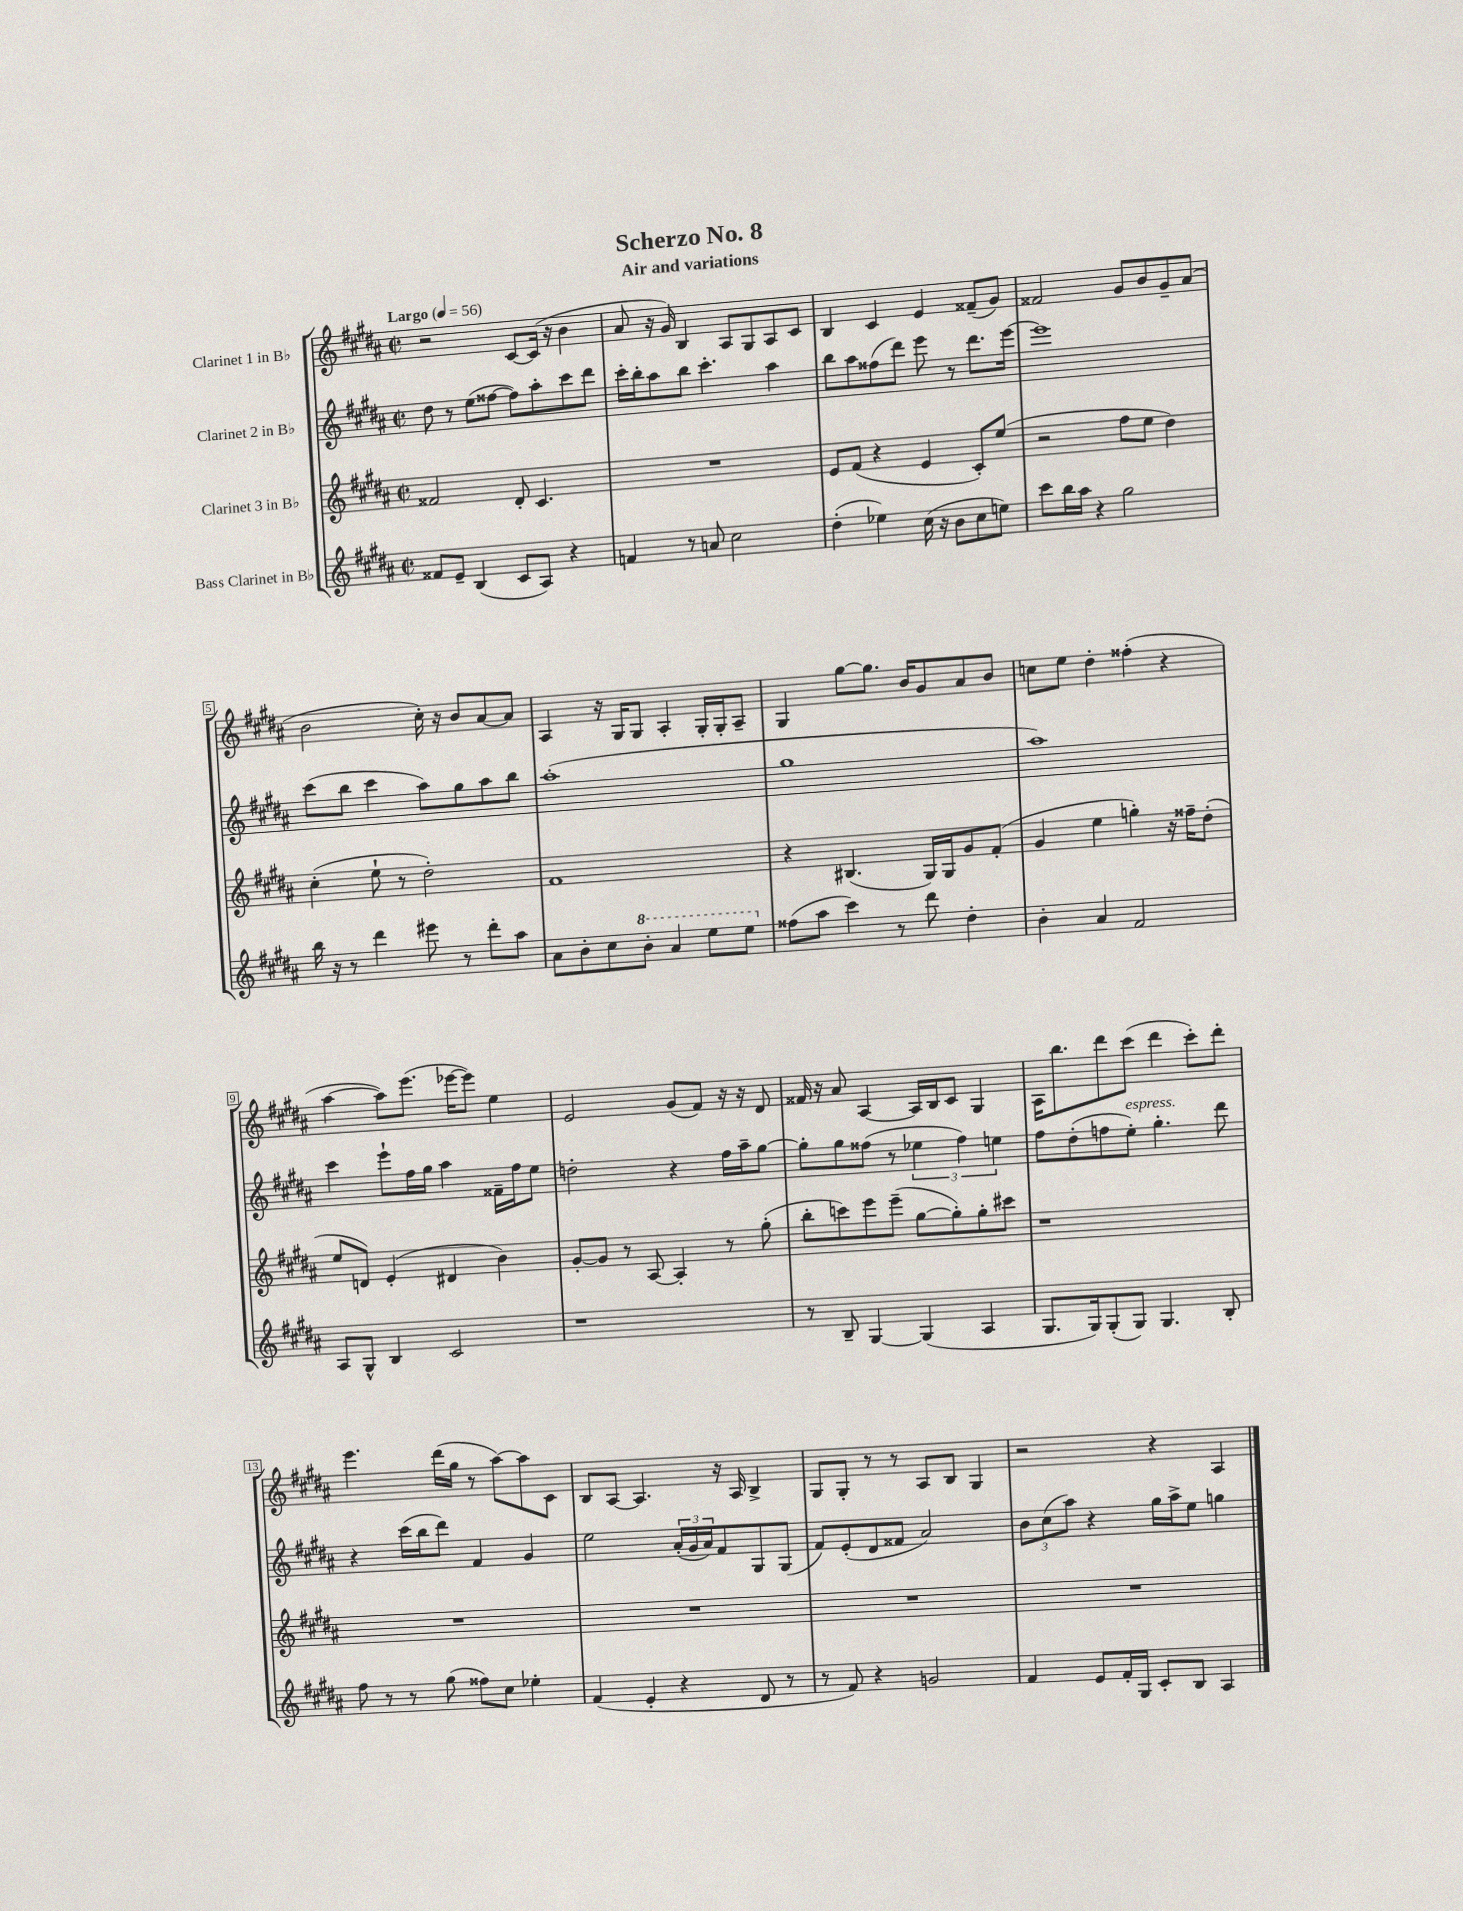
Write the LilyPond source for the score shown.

\header { title = "Scherzo No. 8" subtitle = "Air and variations" }
<<
\new StaffGroup <<
\new Staff = "s0" \with { instrumentName = "Clarinet 1 in Bb" } {
    \clef treble \key b \major \defaultTimeSignature \time 2/2 \tempo "Largo" 4 = 56
    r2 cis'8~ cis'16( r16 b'4 |
    ais'8 r16 gis'16) b4 ais8 gis8 ais8 cis'8 |
    b4 cis'4 e'4 fisis'8--( gis'8) |
    fisis'2 gis'8 b'8 gis'8-- ais'8( |
    b'2 cis''16-.) r16 b'8 ais'8~ ais'8 |
    ais4 r16 gis16 gis8 ais4-. gis16-. gis16-. ais8-- |
    gis4 gis''8~ gis''8. b'16 gis'8 ais'8 b'8 |
    c''8 e''8 dis''4-. fisis''4-.( r4 |
    ais''4~ ais''8) e'''8.( ees'''16~ ees'''8) e''4 |
    e'2 gis'8( fis'8) r16 r16 dis'8 |
    fisis'16 r16 ais'8 ais4~ ais16 b16 cis'8 gis4 |
    ais16 b''8. dis'''8 cis'''8( dis'''4 cis'''8-.) dis'''8-. |
    e'''4. dis'''16( gis''16 r8 ais''8~) ais''8 cis'8 |
    b8 ais8~ ais4. r16 ais16 b4-> |
    gis8 gis8-. r8 r8 ais8 b8 gis4 |
    r2 r4 ais4 \bar "|." |
}
\new Staff = "s1" \with { instrumentName = "Clarinet 2 in Bb" } {
    \clef treble \key b \major \defaultTimeSignature \time 2/2
    dis''8 r8 e''8( fisis''8~ fisis''8) ais''8-. cis'''8 dis'''8 |
    cis'''16-. b''16-. ais''8 b''8 cis'''4.-. ais''4 |
    b''8 ais''8 fisis''8( dis'''8) e'''8 r8 dis'''8. e'''16~ |
    e'''1 |
    cis'''8( b''8 cis'''4 ais''8) gis''8 ais''8 b''8 |
    ais''1-.( |
    gis''1 |
    ais''1) |
    cis'''4 e'''8-! fis''16 gis''16 ais''4 fisis'16-- fis''16 e''8 |
    d''2-. r4 fis''16 ais''16-- gis''8~ |
    gis''8-. gis''8 fisis''8( r8 \tuplet 3/2 { ees''4 fisis''4) e''4 } |
    fis''8 dis''8-.( f''8 e''8-.^\markup { \italic "espress." }) gis''4.-. dis'''8 |
    r4 cis'''16( b''16 dis'''8) fis'4 gis'4 |
    e''2 \tuplet 3/2 { ais'16-.( gis'16 ais'16) } fis'8 gis8 gis8( |
    fis'8) e'8-.( dis'8 fisis'8 ais'2) |
    \tuplet 3/2 { b'8 cis''8( ais''8) } r4 gis''16 ais''16-> e''8 g''4 \bar "|." |
}
\new Staff = "s2" \with { instrumentName = "Clarinet 3 in Bb" } {
    \clef treble \key b \major \defaultTimeSignature \time 2/2
    fisis'2 dis'8-. cis'4. |
    R1 |
    e'8 fis'8( r4 e'4 cis'8-.) e''8( |
    r2 fis''8 e''8 dis''4) |
    cis''4-.( e''8-! r8 dis''2-.) |
    fis'1 |
    r4 bis4.( gis16) gis16 gis'8 fis'8-.( |
    gis'4 e''4 g''4-.) r16 fisis''16-- dis''8-.( |
    e''8 d'8) e'4-.( dis'4 b'4) |
    gis'8~-. gis'8 r8 ais8~ ais4-. r8 gis''8-.( |
    b''8-. c'''8) e'''8 e'''8--( gis''8~ gis''8-.) gis''8-. cis'''8 |
    r1 |
    R1 |
    R1 |
    R1 |
    R1 \bar "|." |
}
\new Staff = "s3" \with { instrumentName = "Bass Clarinet in Bb" } {
    \clef treble \key b \major \defaultTimeSignature \time 2/2
    fisis'8 e'8-- b4( cis'8 ais8) r4 |
    f'4 r8 a'8 cis''2 |
    dis''4-.( ees''4) cis''16( r16 b'8 cis''8 e''8) |
    cis'''8 b''16 ais''16 r4 gis''2 |
    b''16 r16 r8 dis'''4 eis'''8 r8 dis'''8-. ais''8 |
    ais'8 b'8-. cis''8 \ottava #1 b''8-. ais''4 e'''8 e'''8 \ottava #0 |
    fisis''8( ais''8 cis'''4) r8 dis'''8 dis''4-. |
    b'4-. ais'4 fis'2 |
    ais8 gis8-^ b4 cis'2 |
    r1 |
    r8 b8-- gis4~ gis4( ais4 |
    gis8. gis16) gis8-.( gis8) gis4. b8-. |
    fis''8 r8 r8 gis''8( fisis''8) cis''8 ees''4-. |
    fis'4( e'4-. r4 dis'8 r8 |
    r8 fis'8) r4 g'2 |
    fis'4 e'8 fis'16-. gis16 cis'8-. b8 ais4 \bar "|." |
}
>>
>>
\layout { \context { \Score \override BarNumber.stencil = #(make-stencil-boxer 0.1 0.3 ly:text-interface::print) } }
